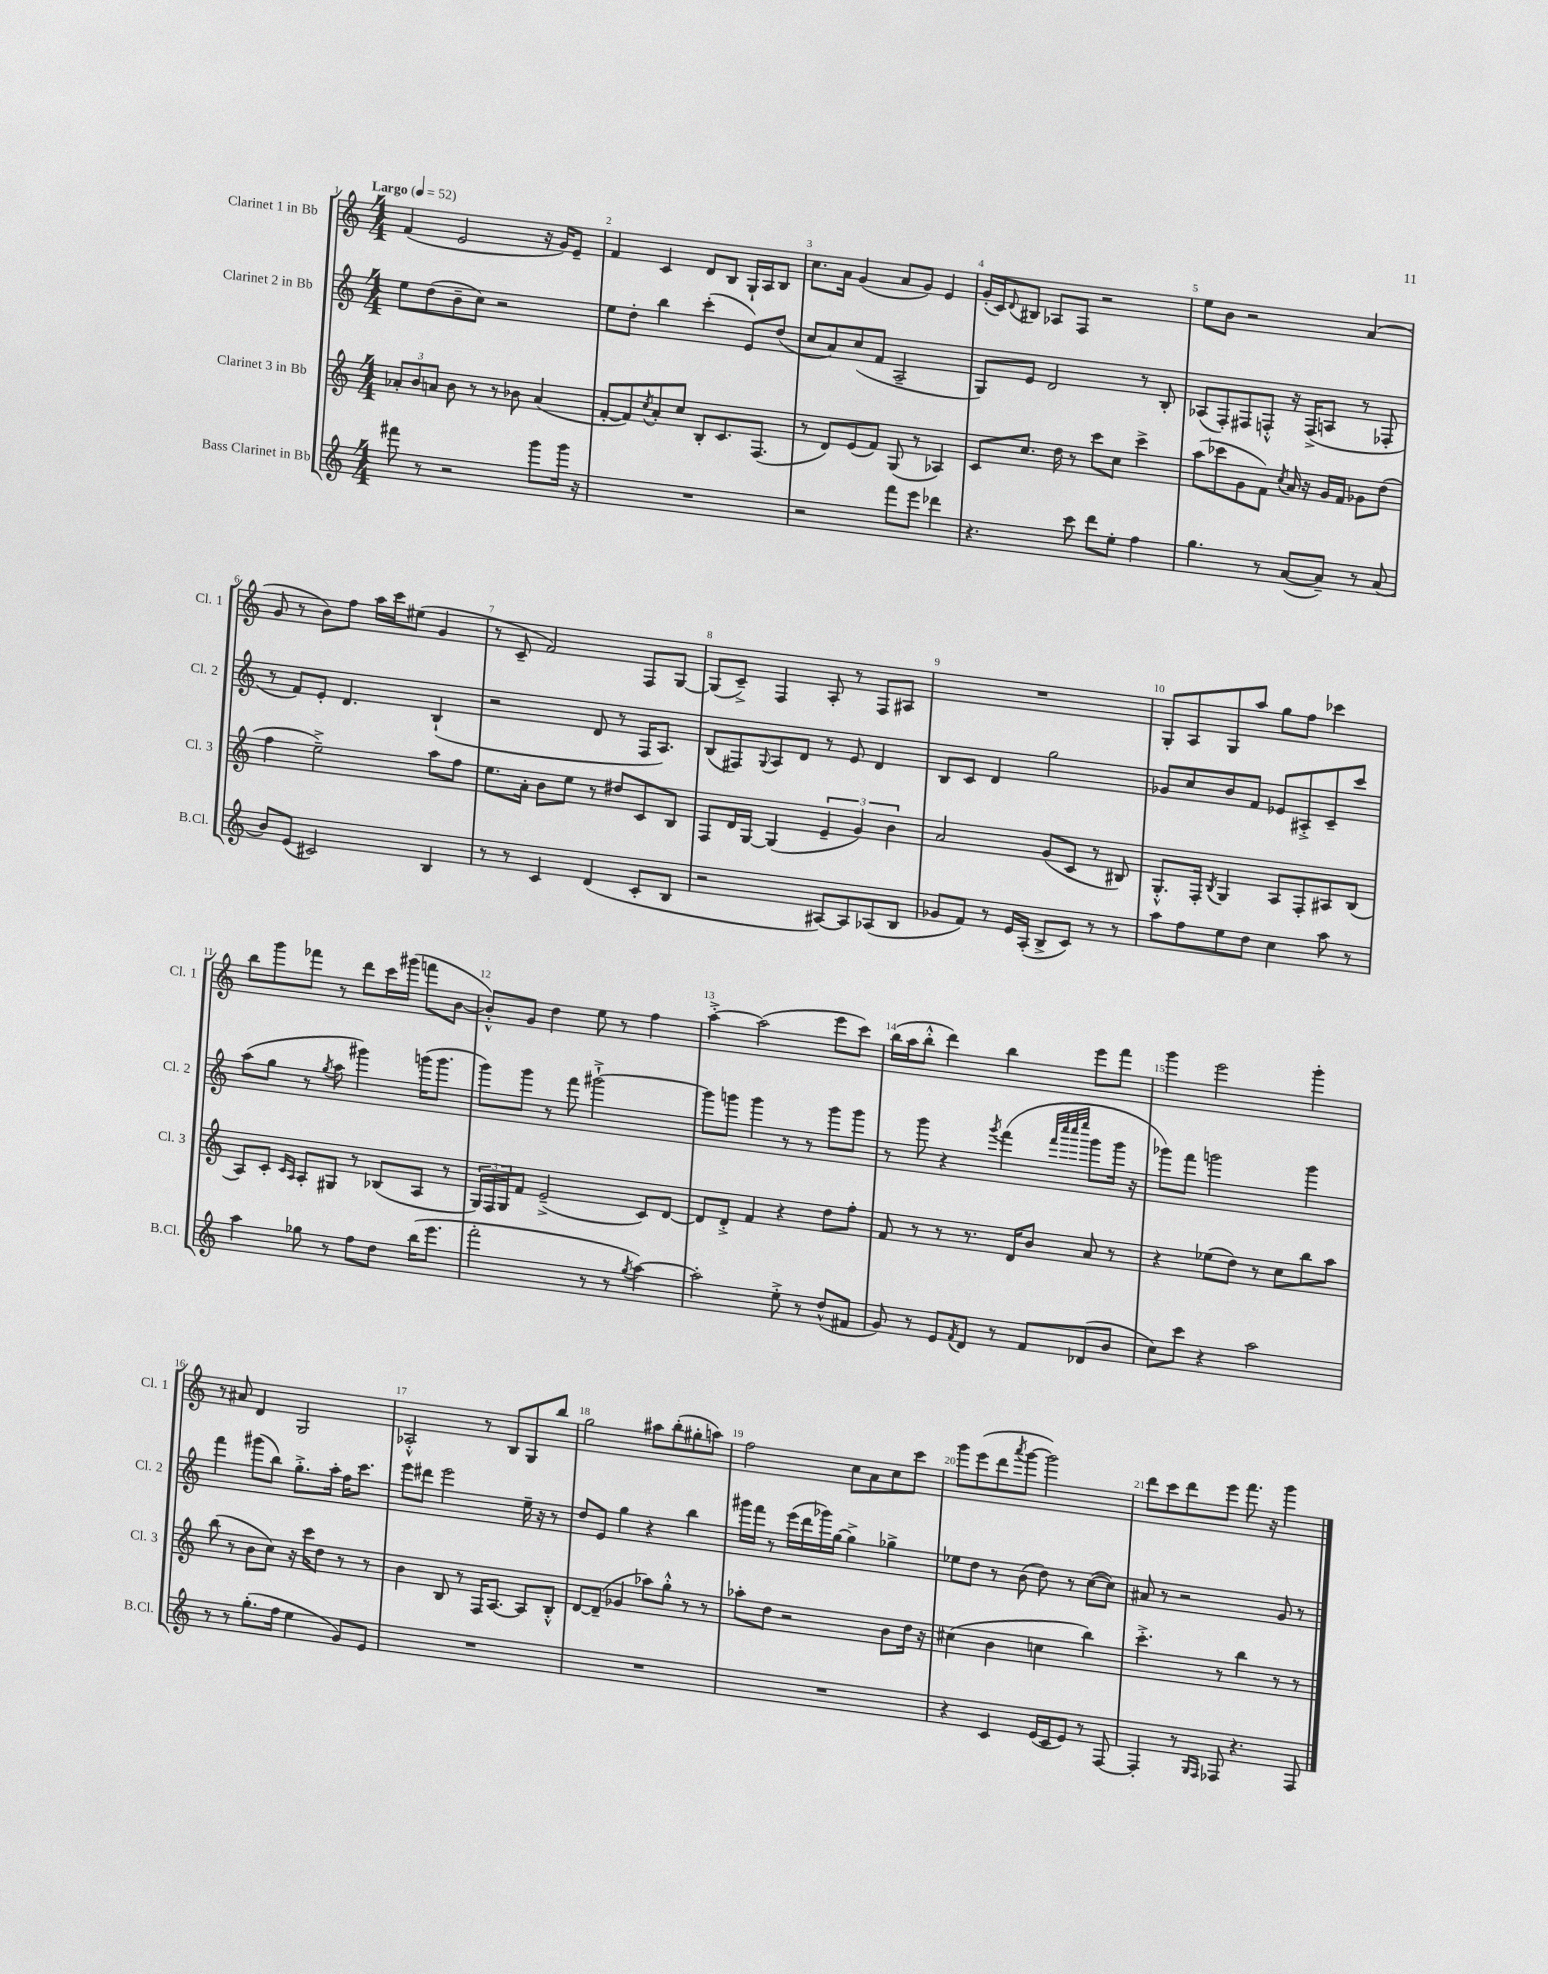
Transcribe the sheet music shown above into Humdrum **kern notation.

**kern	**kern	**kern	**kern
*staff4	*staff3	*staff2	*staff1
*clefG2	*clefG2	*clefG2	*clefG2
*k[]	*k[]	*k[]	*k[]
*M4/4	*M4/4	*M4/4	*M4/4
*MM52	*MM52	*MM52	*MM52
8fff#	12a-'	8ee	(4f
.	12b	.	.
8r	.	(8dd	.
.	12a	.	.
2r	8b	8b~	2e
.	8r	8cc)	.
.	8r	2r	.
.	8b-	.	.
8ggg	(4a	.	16r
.	.	.	16g)
16ggg	.	.	8e~
16r	.	.	.
=	=	=	=
1r	[8f'	8ee	4f
.	8f])	8dd'	.
.	8qcc	.	.
.	8a'	4bb	4c
.	8cc	.	.
.	8B'	(4ccc'	8d
.	8.c	.	8B
.	.	8e)	16G`
.	(8.F	.	16A
.	.	(8dd	8B
=	=	=	=
2r	8r	8cc	8.cc
.	8d)	8a)	.
.	.	.	16a
.	(8e	(8cc	(4g
.	8f)	8f	.
8fff	(8G	2A~	8a
8eee	8r	.	8g)
4ddd-	4A-)	.	4e
=	=	=	=
4.r	8c	8G)	(16g'
.	.	.	16c)
.	.	.	8qqd
.	8.cc	8e	8B#
.	.	2d	8A-
.	16dd	.	.
8ccc	8r	.	8F
8ddd	8ccc	.	2r
8ee'	8cc	.	.
4ff	4ccc^	8r	.
.	.	8B'	.
=	=	=	=
4.gg	(8aa	(8A-	8ee
.	8ccc-	8F')	8b
.	8g	8F#	2r
8r	8f)	8F'^^	.
.	8qcc	.	.
([8a	16a	16r	.
.	16r	(16F^	.
8a~])	16g	8A	.
.	16f	.	.
8r	8g-	8r	(4a
(8a	(8dd	8F-'	.
=	=	=	=
8b)	4ff	8r	8g
(8e	.	8f)	8r
2c#)	2ee~^)	8e'	8b)
.	.	4.d	8ff
.	.	.	16aa
.	.	.	16ccc
.	.	.	(8ee#
4B	8aa	(4B`	4g
.	8ff	.	.
=	=	=	=
8r	8.ee	2r	8r
8r	.	.	8c~
.	16a'	.	.
4c	8b	.	2f)
.	8ee	.	.
(4d	8r	8d	.
.	8dd#	8r	.
8c'	8c	16F	8F
.	.	8.A)	.
8B	8B	.	[8G
=	=	=	=
2r	8F	(8B	(8G]
.	16d	8F#)	8c~^)
.	[16G	.	.
.	.	8qqG	.
.	(4G]	8A	4F
.	.	8d	.
[8A#)	6e~	8r	8A'
8A#]	.	8e	8r
.	6g)	.	.
(8A-	.	4d	8F
.	6b	.	.
8B	.	.	8A#
=	=	=	=
8g-	2a	8B	1r
8f)	.	8c	.
8r	.	4d	.
16e	.	.	.
(16A'	.	.	.
8B^	(8g	2gg	.
8c)	8c	.	.
8r	8r	.	.
8r	8B#)	.	.
=	=	=	=
8aa	8.G'^^	8g-	8G'
8ff	.	8cc	8A
.	16F'	.	.
.	8qB	.	.
8ee	4G	8b	8G
8dd	.	8f	8aa
4cc	8A	8e-	8gg
.	8F'	8A#'^	8ff
8aa	8A#	8c~	4ccc-
8r	(8B	8ccc	.
=	=	=	=
4aa	8A)	(8aa	8bb
.	8c'	8gg	8ggg
.	16qqc	.	.
.	16qqA	.	.
8gg-	8A'	8r	8fff-
.	.	8qgg	.
8r	8G#	8aa	8r
8ff	8r	4ggg#)	8ddd
8dd	(8B-	.	16ccc
.	.	.	(16ggg#
(16bb	8A	(16ggg	8fff
8.eee	.	8.ggg	.
.	8r	.	[8b
=	=	=	=
2fff'	24G)	8ggg)	8b'^^])
.	24F	.	.
.	24G	.	.
.	8f	8ggg	8g
.	(2e~^	8r	4dd
.	.	8fff	.
8r	.	[2ggg#`^	8ee
8r	.	.	8r
8qgg	.	.	.
[4aa)	8c)	.	4ff
.	[8d	.	.
=	=	=	=
2aa']	8d]	8ggg#]	[4aa'^
.	8d'^	8ggg	.
.	4f	4ggg	(2aa]
8ee'^	4r	8r	.
8r	.	8r	.
(8dd^^	8dd	8ggg	8eee
8f#	8ff'	8ggg	8ccc)
=	=	=	=
8g)	8f	8r	(16bb
.	.	.	16aa
8r	8r	8ggg	8bb'^^
8e	8r	4r	4ddd)
8qf	.	.	.
8d	8.r	.	.
.	.	8qggg	.
8r	.	(4fff	4bb
.	16d	.	.
8f	8b	.	.
.	.	32qqfff	.
.	.	32qqcccc	.
.	.	32qqcccc	.
.	.	32qqeeee	.
(8d-	8a	8ggg	8eee
8b	8r	16ggg	8fff
.	.	16r	.
=	=	=	=
8cc)	4r	8ggg-)	4ggg
8ccc	.	8fff	.
4r	(8ee-	2ggg	2eee
.	8dd)	.	.
2aa	8r	.	.
.	8cc	.	.
.	8bb	4ggg	4ggg'
.	8aa	.	.
=	=	=	=
8r	(8bb	4fff	8r
8r	8r	.	8a#
(8.gg'	8b	(8ggg#	4d
.	8cc)	8bb)	.
16ff	.	.	.
4ee	16r	8.gg'^	2G
.	16ccc	.	.
.	8dd	.	.
.	.	16aa'	.
8g)	8r	16ff	.
.	.	8.ccc	.
8e	8r	.	.
=	=	=	=
1r	4b	8eee	2A-'^^
.	.	8ddd#	.
.	8B	2eee	.
.	8r	.	.
.	16F	.	8r
.	[8.A	.	.
.	.	.	8B
.	8A]	16ee~	8G
.	.	16r	.
.	8B'^^	8r	8bb
=	=	=	=
1r	[8d	8dd	2gg
.	(8d~]	8e	.
.	4g-	4gg	.
.	8aa-)	4r	8aa#
.	8gg'^^	.	(8bb'
.	8r	4bb	8gg#'
.	8r	.	8aa)
=	=	=	=
1r	8aa-'	16ggg#	2ff
.	.	16fff	.
.	8dd	8r	.
.	2r	(16eee	.
.	.	16ddd	.
.	.	16ggg-)	.
.	.	[16gg	.
.	.	4gg^]	8cc
.	.	.	8a
.	8b	4gg-^	8cc
.	16dd	.	8ccc
.	16r	.	.
=	=	=	=
4r	(4cc#	8ee-	8ggg
.	.	8dd	(8eee
4c	4b	8r	8ddd
.	.	.	8qaaa
.	.	(8b	[8ggg
(16e	4cc	8dd)	2ggg])
16c	.	.	.
8e)	.	8r	.
8r	4bb)	([8cc	.
[8F	.	8cc])	.
=	=	=	=
4F']	4.ccc'^	8a#	8ddd
.	.	8r	8ccc
8r	.	2r	8ddd
16qqG	.	.	.
16qqF	.	.	.
8F-	8r	.	8eee
4.r	4bb	.	8.fff
.	.	.	16r
.	8r	8g	4ggg
8F-	8r	8r	.
==	==	==	==
*-	*-	*-	*-
